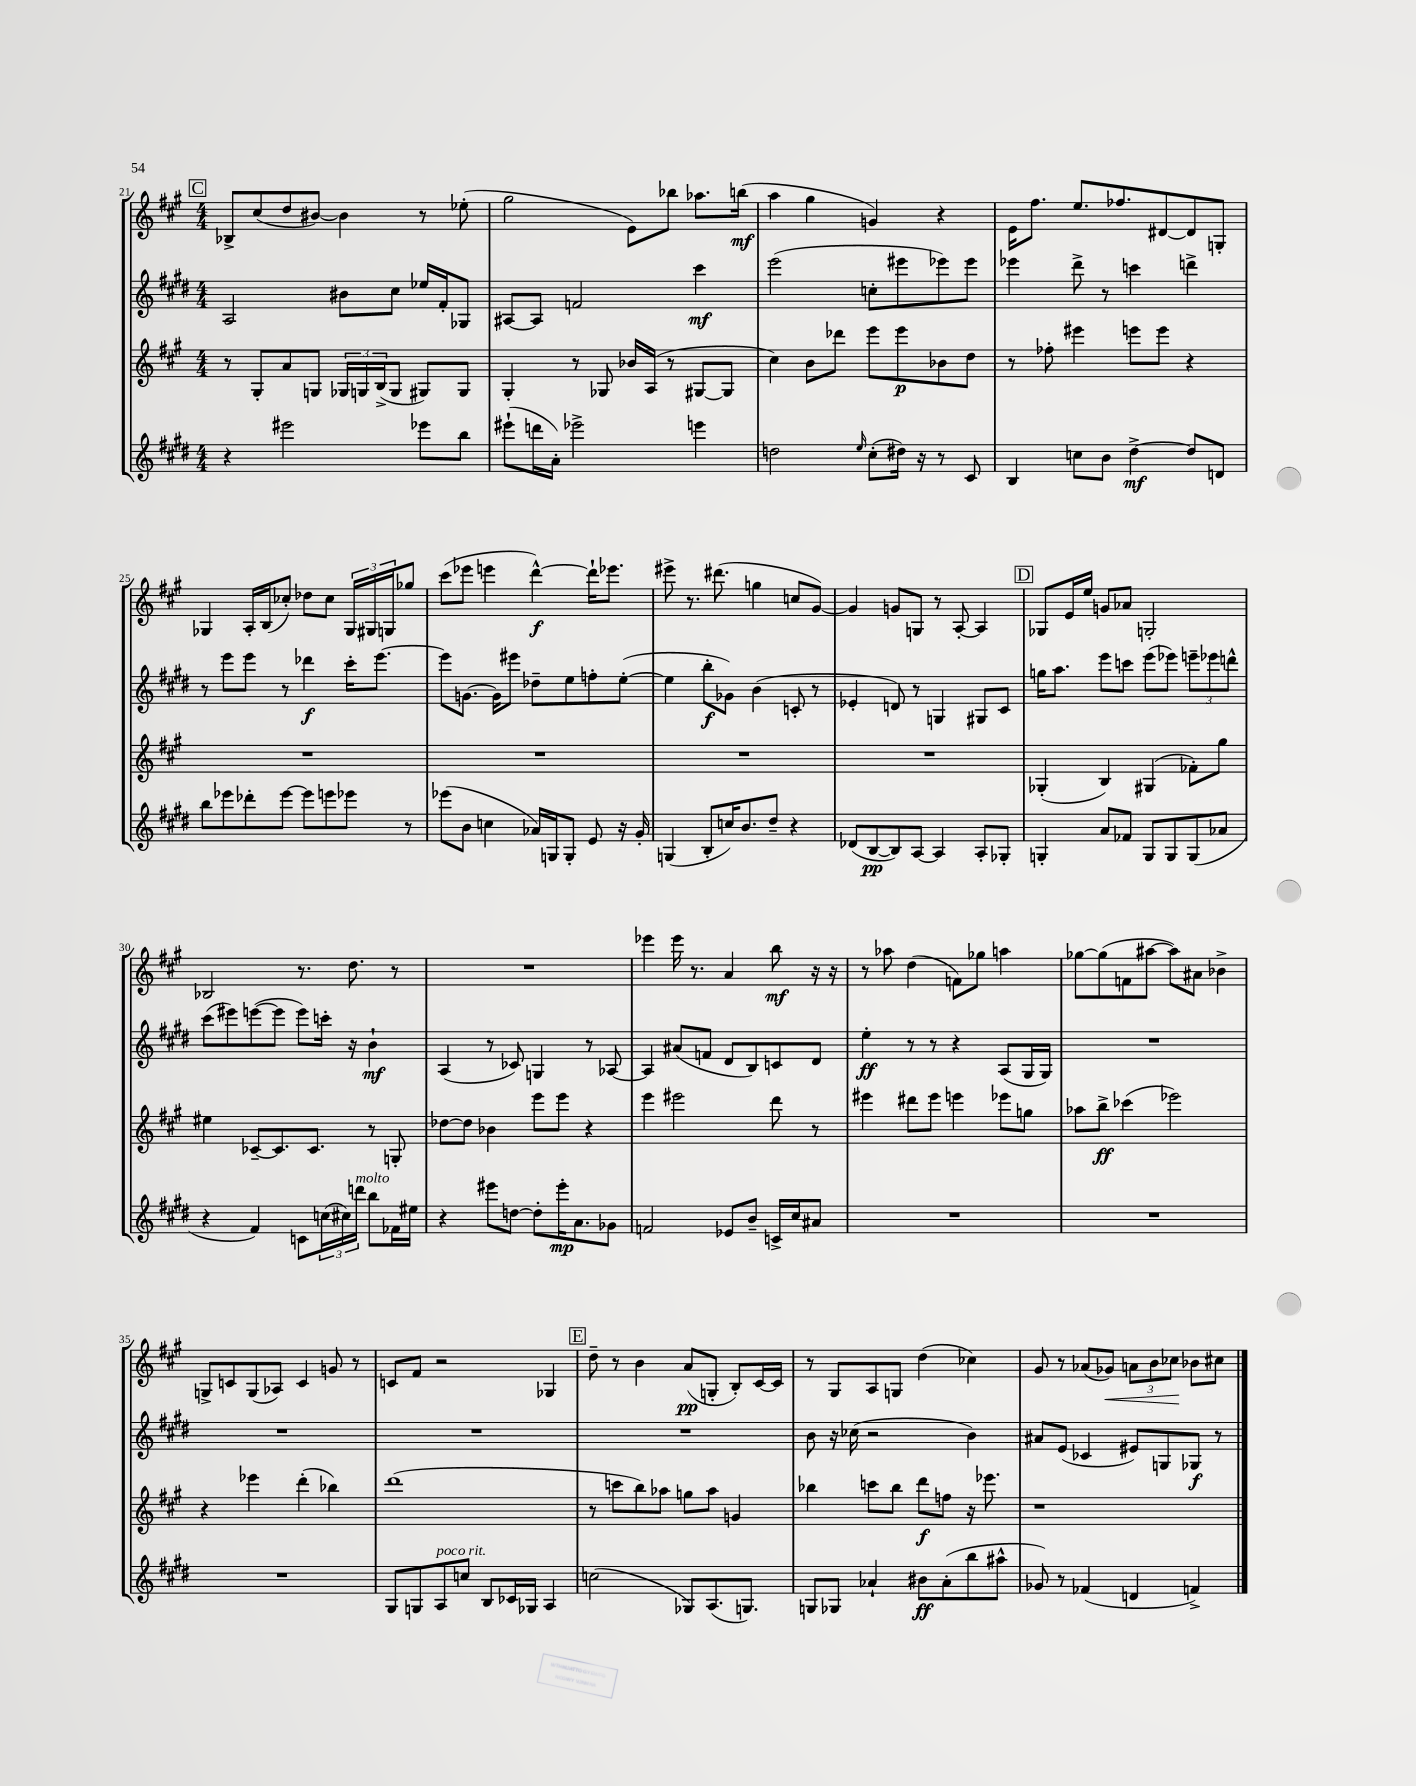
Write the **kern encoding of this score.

**kern	**kern	**kern	**kern
*staff4	*staff3	*staff2	*staff1
*clefG2	*clefG2	*clefG2	*clefG2
*k[f#c#g#d#]	*k[f#c#g#]	*k[f#c#g#d#]	*k[f#c#g#]
*M4/4	*M4/4	*M4/4	*M4/4
4r	8r	2A	8B-^
.	8G#'	.	(8cc#
2eee#	8a	.	8dd
.	8G	.	[8b#)
.	24G-	8b#	4b#]
.	24G	.	.
.	(24B^	.	.
.	8G	8cc#	.
8eee-	8G#)	16ee-	8r
.	.	16f#'	.
8bb	8G#	8G-	(8ee-'
=	=	=	=
(8eee#`	4G#'	[8A#	2gg#
16ddd	.	8A#]	.
16a')	.	.	.
2eee-^	8r	2f	.
.	8G-	.	.
.	16b-	.	8e)
.	(16A	.	.
.	8r	.	8bb-
4eee	[8G#	4ccc#	8.aa-
.	8G#]	.	.
.	.	.	(16bb
=	=	=	=
2dd	4cc#)	(2eee	4aa
.	8b	.	4gg#
.	8ddd-	.	.
16qqee	.	.	.
(8cc#'	8eee	8cc'	4g)
16dd#)	8eee	8eee#	.
16r	.	.	.
8r	8b-	8eee-)	4r
8c#	8dd	8eee-	.
=	=	=	=
4B	8r	4eee-	16e
.	.	.	8.ff#
.	8ff-'	.	.
8cc	4eee#	8ddd#^	8.ee
8b	.	8r	.
.	.	.	8.ff-
[4dd#^	8eee	4ccc	.
.	8eee	.	[8d#
8dd#]	4r	4ddd^	8d#]
8d	.	.	8G'
=	=	=	=
8bb	1r	8r	4G-
8eee-	.	8eee	.
8ddd-'	.	8eee	16A'
.	.	.	(16B
[8eee-	.	8r	8cc-')
8eee-]	.	4ddd-	8dd-
8eee	.	.	8cc-
8eee-	.	16ccc#'	24G-
.	.	.	24G#
.	.	[8.eee	.
.	.	.	24G
8r	.	.	8gg-
=	=	=	=
(8eee-	1r	8eee]	(8ccc#
8b	.	[8.g	8eee-
4cc	.	.	4eee
.	.	16g]	.
.	.	8eee#	.
16a-)	.	8dd-~	[4ddd^^)
16G	.	.	.
8G'	.	8ee	.
8e	.	8ff'	16ddd`]
.	.	.	8.eee-
16r	.	([8ee'	.
16g#'	.	.	.
=	=	=	=
(4G	1r	4ee]	8eee#^
.	.	.	8.r
8B'	.	8bb'	.
.	.	.	(8.ddd#
16cc)	.	8g-)	.
8.b	.	.	.
.	.	(4b	4gg
8dd#~	.	.	.
4r	.	8c'	8cc
.	.	8r	[8g#)
=	=	=	=
(8d-	1r	4e-'	4g#]
[8B	.	.	.
8B])	.	8d)	8g
[8A	.	8r	8G
4A]	.	4G	8r
.	.	.	[8A'
8A'	.	8G#	4A]
8G-'	.	8c#	.
=	=	=	=
4G'	(4G-'	16gg	8G-
.	.	8.aa	.
.	.	.	16e
.	.	.	16ee
8a	4B)	8eee	8g
8f-	.	8ccc	8a-
8G	(4G#	(8eee	2G'
8G	.	8eee-)	.
(8G	8f-')	12eee~	.
.	.	12eee-	.
8a-	8gg#	.	.
.	.	12ddd^^	.
=	=	=	=
4r	4ee#	(8ccc#	2B-
.	.	8eee#)	.
4f#)	[8c-~	([8eee	.
.	8.c-]	8eee]	.
8c	.	8eee)	8.r
.	8.c-	.	.
(24cc	.	16ccc'	.
24cc#)	.	.	.
.	.	16r	8.dd
24ddd	.	.	.
8bb	8r	4b`	.
16f-	8G'	.	8r
16ee#	.	.	.
=	=	=	=
4r	[8dd-	(4A	1r
.	8dd-]	.	.
8eee#	4b-	8r	.
[8dd	.	8c-)	.
8dd']	8eee	4G	.
16eee#'	8eee	.	.
8.a	.	.	.
.	4r	8r	.
8g-	.	[8A-	.
=	=	=	=
2f	4eee	4A-]	4eee-
.	2eee#	(8a#	16eee-
.	.	.	8.r
.	.	8f	.
8e-	.	8d#	4a
8b~	.	8B)	.
16c^	8ddd	8c	8bb
16cc#	.	.	.
8a#	8r	8d#	16r
.	.	.	16r
=	=	=	=
1r	4eee#	4ee'	8r
.	.	.	8aa-
.	8ddd#	8r	(4dd
.	8eee#	8r	.
.	4eee	4r	8f)
.	.	.	8gg-
.	8eee-	(8A	4aa
.	8gg	16G#	.
.	.	16G#)	.
=	=	=	=
1r	8aa-	1r	[8gg-
.	8bb^	.	(8gg-]
.	(4ccc-	.	8f
.	.	.	[8aa#
.	2eee-)	.	8aa#])
.	.	.	8a#
.	.	.	4b-^
=	=	=	=
1r	4r	1r	8G^
.	.	.	8c
.	4eee-	.	(8G
.	.	.	8A-)
.	(4ddd'	.	4c
.	4bb-)	.	8g
.	.	.	8r
=	=	=	=
8G#	(1ddd	1r	8c
8G	.	.	8f#
8A	.	.	2r
8cc	.	.	.
8B	.	.	.
16c-	.	.	.
16G-	.	.	.
4A	.	.	4G-
=	=	=	=
(2cc	8r	1r	8dd~
.	8ccc	.	8r
.	8bb)	.	4b
.	8aa-	.	.
8G-)	8gg	.	(8a
(8.A	8aa-	.	8G'
.	4g	.	8B')
8.G)	.	.	.
.	.	.	[16c#
.	.	.	16c#]
=	=	=	=
8G	4bb-	8b	8r
8G-	.	16r	8G#
.	.	(16cc-	.
4a-`	8ccc	2r	8A
.	8bb-	.	8G
8b#	8ddd	.	(4dd
(8a-'	8ff	.	.
8bb	16r	4b)	4cc-)
.	8.eee-	.	.
8aa#^^	.	.	.
=	=	=	=
8g-)	1r	8a#	8g#
8r	.	(8e	8r
(4f-	.	4c-	(8a-
.	.	.	8g-)
4d	.	8e#)	12a
.	.	.	12b
.	.	8G	.
.	.	.	12cc-
4f^)	.	8G-	8b-
.	.	8r	8cc#
==	==	==	==
*-	*-	*-	*-
